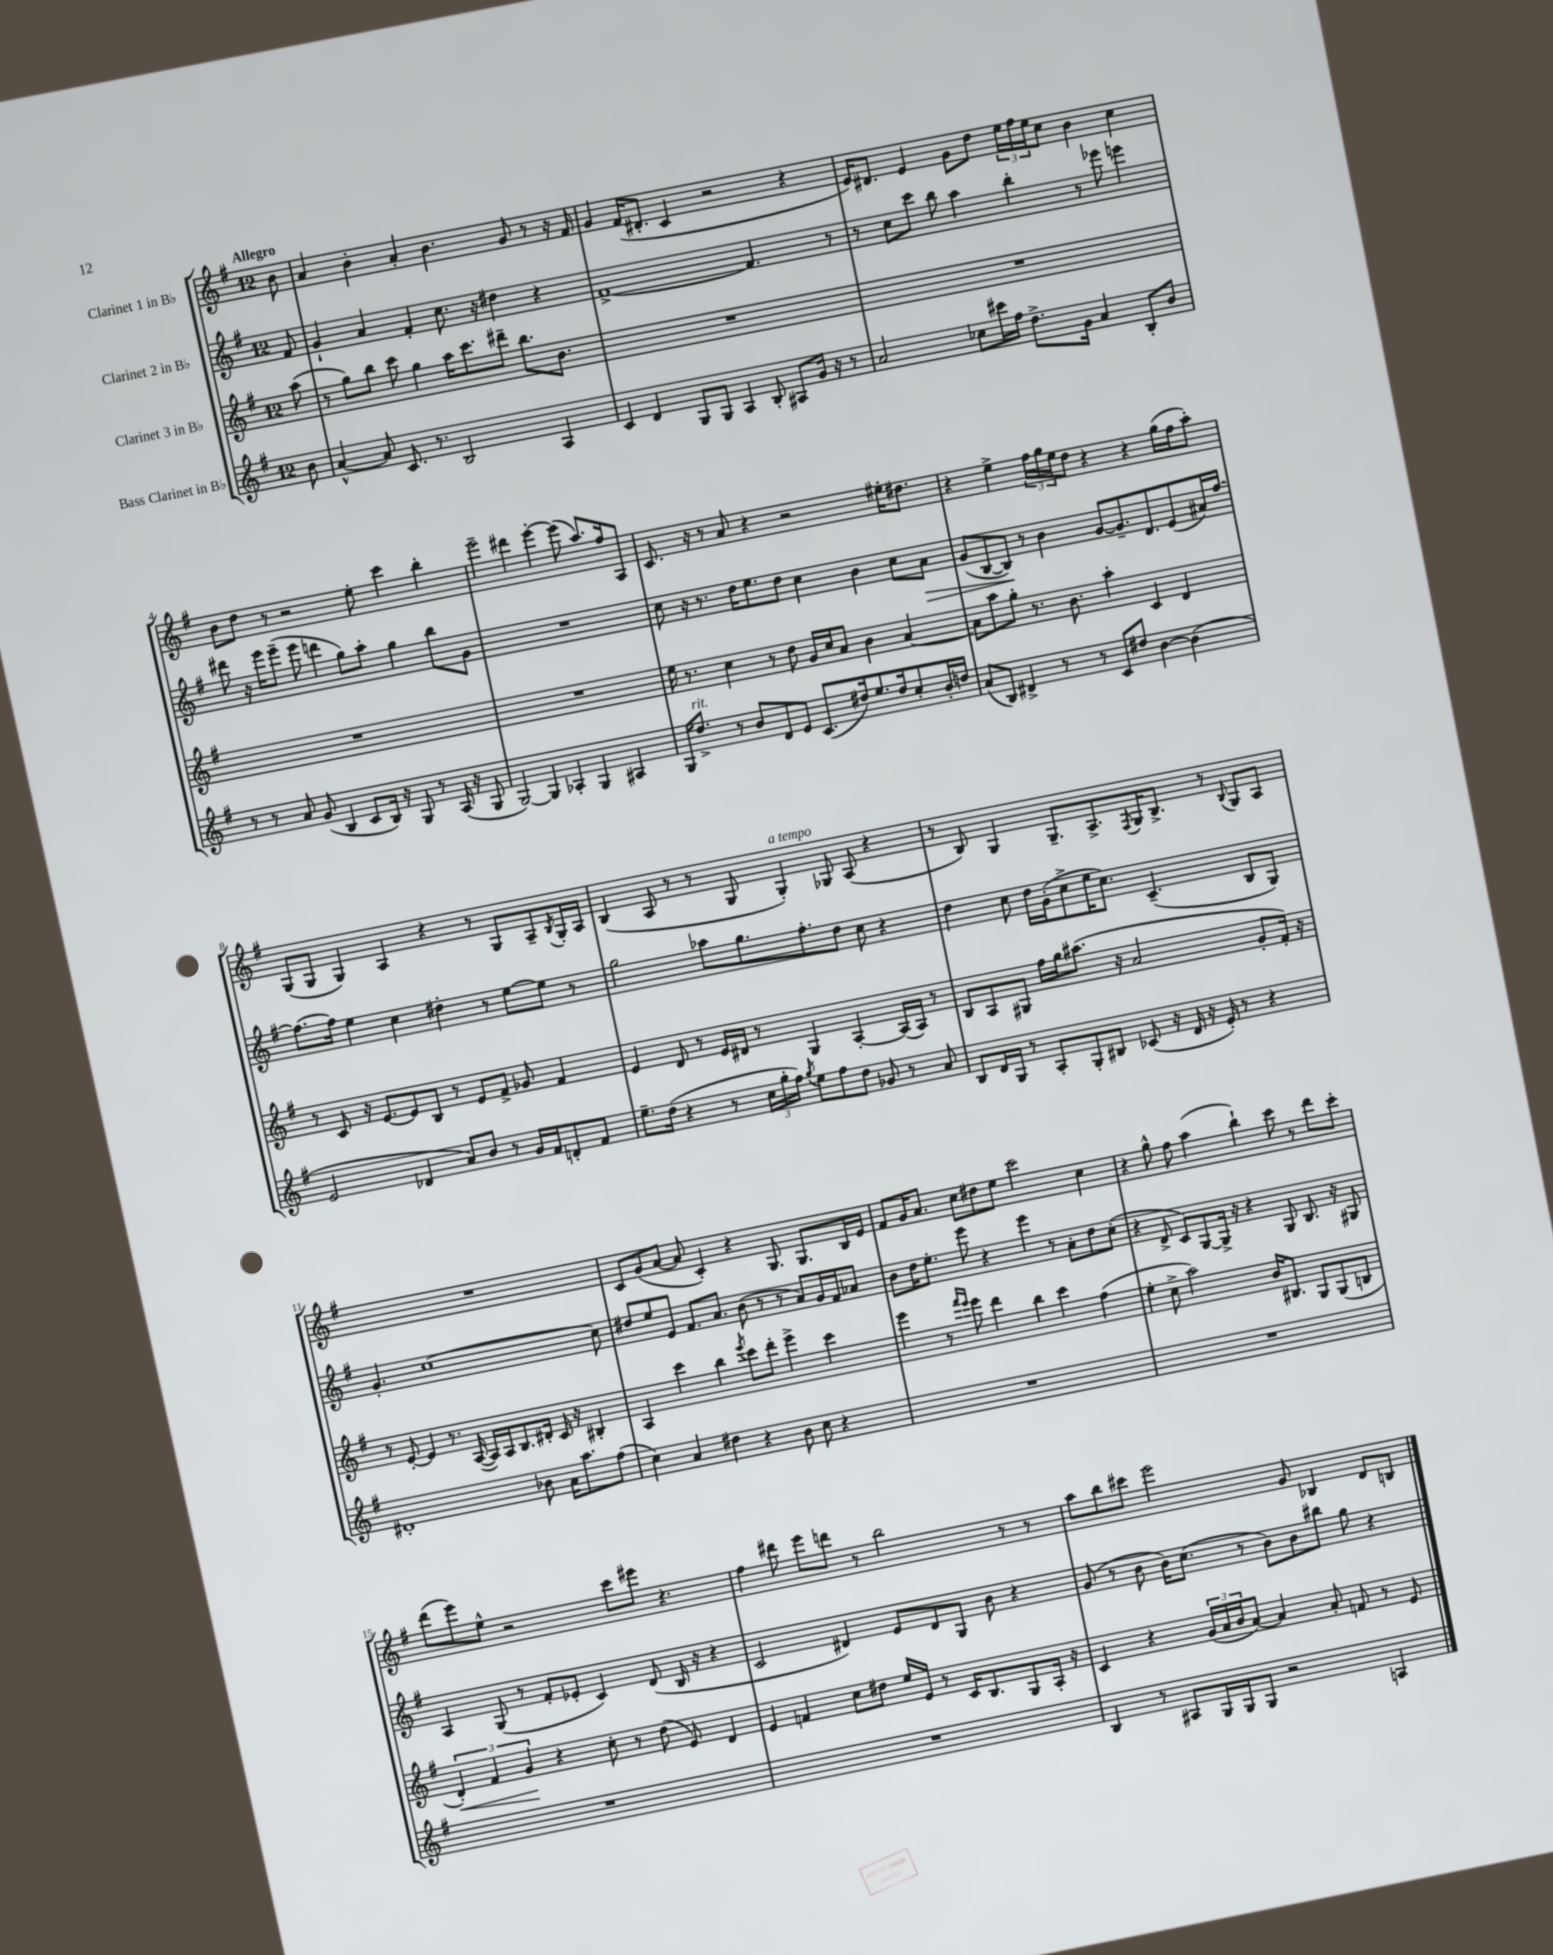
<<
\new StaffGroup <<
\new Staff = "s0" \with { instrumentName = "Clarinet 1 in Bb" } {
    \clef treble \key g \major \once \override Staff.TimeSignature.style = #'single-digit \time 12/8 \partial 8 \tempo "Allegro"
    b'8 |
    a'4 b'4-. a'4-. b'4. g'8 r8 r16 fis'16 |
    g'4 fis'16( dis'8.-. c'4 r2 r4 |
    e'16) dis'8. e'4 g'8 d''8 \tuplet 3/2 { e''16 fis''16 e''16 } c''8 b'4 c''4 |
    b'8 d''8 r8 r2 e''8-. c'''4 b''4-. |
    e'''2-- dis'''4 e'''4~-. e'''8( a''8.) fis''16 a8 |
    c'8. r16 r8 a'8 r4 r2 eis''16-. dis''8. |
    r4 e''4-> \tuplet 3/2 { fis''16 g''16 e''16 } d''8 r4 r4 g''16( fis''16 a''8-.) |
    g8( g8 g4) a4 r4 r8 g8 a8-- \acciaccatura { b8 } g16-. a16 |
    b4( a8 r8 r8 g8 g4-.^\markup { \italic "a tempo" }) ges8 a8( r4 |
    r8 b8) g4 g8.-- a8.-> \acciaccatura { fis8 } g16 b8.-> r8 \appoggiatura { b8 } g8 a8 |
    R1. |
    c'8 g'8( a'8~ a'8 c'4-.) r4 g8. g8. b16 e'16 |
    fis'8 g'16 a'8. c''8 dis''8 e''8 c'''2 c''4 |
    r4 g''8-^ fis''8 a''4( b''4-!) c'''8 r8 d'''8 c'''8-. |
    d'''8( e'''8) e''8-^ r2 c'''8 eis'''8 r4. |
    fis''4 dis'''8 e'''8 d'''8 r8 b''2 r8 r8 |
    a''8 b''8 cis'''8 e'''2 g'8 bes4 d'8 b8 \bar "|." |
}
\new Staff = "s1" \with { instrumentName = "Clarinet 2 in Bb" } {
    \clef treble \key g \major \once \override Staff.TimeSignature.style = #'single-digit \time 12/8 \partial 8
    fis'8 |
    g'4-! a'4 fis'4-. c''8. r16 dis''4 r4 |
    fis'1~-> fis'4. r8 |
    r8 c''8 c'''8 b''8 a''4 b''4-. r8 ees'''8 e'''4 |
    dis'''8 r16 e'''16 e'''8--( e'''8 d'''4 g''8) a''8-. g''4 b''8 g'8 |
    R1. |
    c''8 r16 r8. d''16 e''8. d''8 c''4 b'4 c''8 a'8\> |
    g'8( b8~ b8\!) r8 b'4 g'8~ g'8.-- d'8. e'8( ais'16) fis''16~ |
    fis''8.~ fis''16 e''4 c''4 dis''4-. r8 e''8~ e''8 r8 |
    g''2 aes''8 g''8. fis''8.-. d''8 c''8 r4 |
    d''4 c''8 d''16 g'16-.( c''8-> e''16 c''8.) c'4.--( b8 g8) |
    g'4.-. c''1~ c''8 |
    dis''8 e''8 e'8 fis'8. a'8. b'8( r8 r8 a'8) g'16 fis'16 aes'8 |
    b'8 d''16 e''8.-. e'''8 r4 e'''4 r8 a'8-. d''8 c''8-.( |
    r4 d'8-> c'8) g8~ g16-> r16 r4 g8 b8. r16 gis8 |
    a4 g8( r8 fis'8-. ees'8-. c'4) d'8( b16 r16 r4 |
    c'2 dis'4) e'8 dis'8 g8 b'8 r4 |
    g'8( r8 b'8 b'16) c''8.( r8 b'8) b'8 bis''8 g''8 r4 \bar "|." |
}
\new Staff = "s2" \with { instrumentName = "Clarinet 3 in Bb" } {
    \clef treble \key g \major \once \override Staff.TimeSignature.style = #'single-digit \time 12/8 \partial 8
    a''8( |
    r8 g''8) b''8 c'''8 g''4 a''16 c'''8. dis'''8-- b''8. b'8. |
    R1. |
    R1. |
    R1. |
    R1. |
    e''16 r8. c''4 r8 d''8 g'16 c''16 a'8 b'4 a'4~ |
    a'8 a''8 g''8-. r8. b'8. a''4-. c'4 d'4 |
    r8 c'8 r16 e'8.~ e'8 b8 r8 e'8 fis'8-> ges'8 fis'4 |
    e'4 d'8 r8 e'16 dis'16 r8 g4 a4~-. a16( a16) r8 |
    b8 a8 gis8 fis''16 g''16 ais''8.( r16 a'2 g'8-. fis'16-.) r16 |
    r8 e'8~-. e'4 r8. a16~( a16) a16 b8. dis'16-. c'16 r16 bis4-. |
    a4 c'''4 b''4 \acciaccatura { e'''8 } c'''8 d'''8-. e'''4-> c'''4 |
    e'''4 r8 \grace { fis'''16 e'''16 } e'''8 d'''4 b''4 c'''4 fis''4( |
    e''4-. c''8-> a''2) b'16 bis8. g8 g8( b8 |
    \tuplet 3/2 { d'4-.\<) fis'4 g'4\! } r4 c''8-. r8 d''8( e'8) d'4 |
    e'4 f'4 c''8 dis''8 e''16 e'16 r8 c'16 b8. g8 a16-. r16 |
    c'4 r4 \tuplet 3/2 { g'16( a'16 b'16 } a'8~) a'4 a'8-. f'8 r8 e'8 \bar "|." |
}
\new Staff = "s3" \with { instrumentName = "Bass Clarinet in Bb" } {
    \clef treble \key g \major \once \override Staff.TimeSignature.style = #'single-digit \time 12/8 \partial 8
    b'8 |
    a'4~-^ a'8 c'8. r8. b2 a4 |
    c'4 d'4 g8 g8 a4 b8-. ais8 g'16 r16 r8 |
    a'2 ces''8 cis'''16 fis''16 d''8.-> g'16 a'4 b8-. b'8 |
    r8 r8 a'8 g'8( b4 c'8 b16) r16 g8 r8 a16( r16 g8 |
    g2~) g4 aes4-. g4 ais4 |
    g16 d''8.->^\markup { \italic "rit." } r8 b'8 d'8 e'8 c'8.( dis''16) e''8. dis''16 c''8-. b'16-. d''16 |
    a'8( b8) dis'4-> r8 r8 c'8 dis''8 b'4~ b'4( |
    e'2 des'4 a'8) b'8 r8 g'16 fis'16 d'8-. fis'8 |
    e''8.-- d''16( r4 r8 \tuplet 3/2 { c''16 g''16-. fis''16) } \acciaccatura { g''8 } e''8 fis''8 d''8 ges'8 r8 a'8 |
    b8 d'16 g16 r8 a8-. g8-. bis8 ces'8( r16 d'16 r16 e'16-.) r8 r4 |
    dis'1-. bes'8 a'16 a''8. fis''8( |
    c''4) a'4 dis''4 r4 b'8 c''8 r4 |
    R1. |
    R1. |
    R1. |
    R1. |
    b4 r8 ais8 g16 g16 g8 r2 a4 \bar "|." |
}
>>
>>
